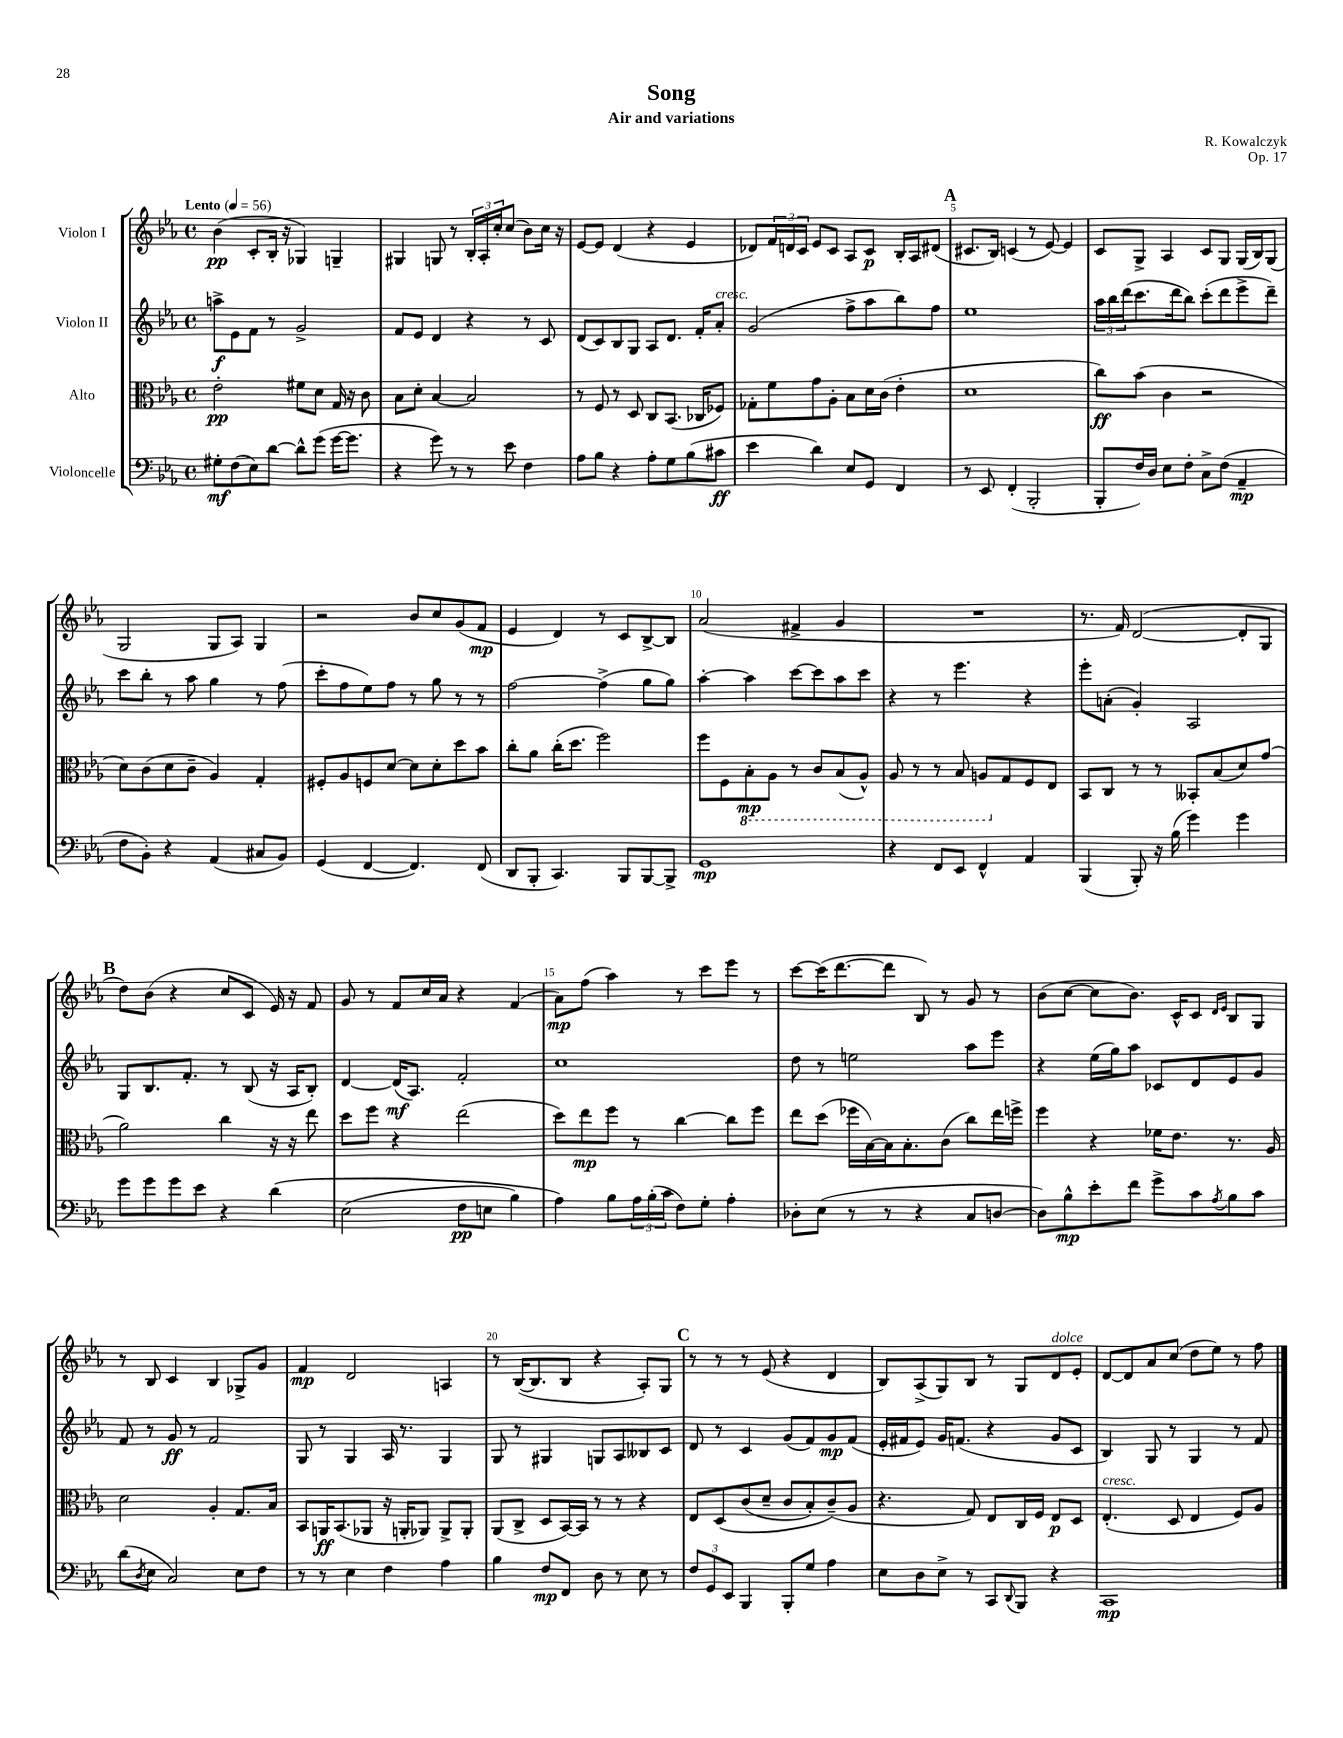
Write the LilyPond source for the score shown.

\header { title = "Song" composer = "R. Kowalczyk" subtitle = "Air and variations" opus = "Op. 17" }
<<
\new StaffGroup <<
\new Staff = "s0" \with { instrumentName = "Violon I" } {
    \clef treble \key ees \major \defaultTimeSignature \time 4/4 \tempo "Lento" 4 = 56
    bes'4\pp( c'8-. bes16-. r16 ges4) g4-- |
    gis4 g8 r8 \tuplet 3/2 { bes16-. aes16-. c''16-. } c''8( bes'8) c''16 r16 |
    ees'8~ ees'8 d'4( r4 ees'4 |
    des'8) \tuplet 3/2 { f'16 d'16 c'16 } ees'8 c'8 aes8 c'8\p bes16-. aes16 dis'8( |
    \mark \markup { \bold "A" } cis'8. bes16) c'4( r8 ees'8~) ees'4 |
    c'8 g8-> aes4 c'8 g8 g16( bes16) g8( |
    g2 g8 aes8) g4 |
    r2 bes'8 c''8 g'8( f'8\mp |
    ees'4 d'4) r8 c'8 bes8~-> bes8 |
    aes'2( fis'4-> g'4 |
    R1 |
    r8. f'16) d'2~( d'8-. g8 |
    \mark \markup { \bold "B" } d''8) bes'8( r4 c''8 c'8 ees'16) r16 f'8 |
    g'8 r8 f'8 c''16 aes'16 r4 f'4( |
    aes'8\mp) f''8( aes''4) r8 c'''8 ees'''8 r8 |
    c'''8~ c'''16( d'''8.~ d'''8 bes8) r8 g'8 r8 |
    bes'8( c''8~ c''8 bes'8.) c'16-^ c'8 \grace { d'16 ees'16 } bes8 g8 |
    r8 bes8 c'4 bes4 ges8-> g'8 |
    f'4\mp d'2 a4 |
    r8 bes16~( bes8. bes8 r4 aes8-.) g8 |
    \mark \markup { \bold "C" } r8 r8 r8 ees'8( r4 d'4 |
    bes8) aes8->( g8) bes8 r8 g8 d'8^\markup { \italic "dolce" } ees'8-. |
    d'8~ d'8 aes'8 c''8( d''8 ees''8) r8 f''8 \bar "|." |
}
\new Staff = "s1" \with { instrumentName = "Violon II" } {
    \clef treble \key ees \major \defaultTimeSignature \time 4/4
    a''8->\f ees'8 f'8 r8 g'2-> |
    f'8 ees'8 d'4 r4 r8 c'8 |
    d'8( c'8) bes8 g8 aes8 d'8. f'16-. aes'8-.^\markup { \italic "cresc." } |
    g'2( f''8-> aes''8 bes''8) f''8 |
    \mark \markup { \bold "A" } ees''1 |
    \tuplet 3/2 { aes''16 bes''16 d'''16( } c'''8. d'''16 bes''8) c'''8-.( d'''8 ees'''8-> d'''8--) |
    c'''8 bes''8-. r8 aes''8 g''4 r8 f''8( |
    c'''8-. f''8 ees''8) f''8 r8 g''8 r8 r8 |
    f''2~ f''4->( g''8 g''8) |
    aes''4~-. aes''4 c'''8~ c'''8 aes''8 c'''8 |
    r4 r8 ees'''4. r4 |
    ees'''8-. a'8-.( g'4-.) aes2 |
    \mark \markup { \bold "B" } g8 bes8. f'8.-. r8 bes8( r16 aes16 bes8-.) |
    d'4~ d'16\mf( aes8.) f'2-. |
    c''1 |
    d''8 r8 e''2 aes''8 ees'''8 |
    r4 ees''16( g''16) aes''8 ces'8 d'8 ees'8 g'8 |
    f'8 r8 g'8\ff r8 f'2 |
    g8 r8 g4 aes16 r8. g4 |
    g8 r8 gis4 g8 aes8 beses8 c'8 |
    \mark \markup { \bold "C" } d'8 r8 c'4 g'8( f'8) g'8\mp f'8( |
    ees'16-. fis'16 ees'8) g'16 f'8.( r4 g'8 c'8 |
    bes4) g8 r8 g4 r8 f'8 \bar "|." |
}
\new Staff = "s2" \with { instrumentName = "Alto" } {
    \clef alto \key ees \major \defaultTimeSignature \time 4/4
    ees'2-.\pp fis'8 d'8 g16 r16 c'8 |
    bes8 d'8-. bes4~ bes2 |
    r8 f8 r8 d8 c8 bes,8.( ces16 fes8) |
    ges8-. f'8 g'8 aes8-. bes8 d'16 c'16( ees'4-. |
    \mark \markup { \bold "A" } d'1 |
    c''8\ff) bes'8( c'4 r2 |
    d'8) c'8( d'8 c'8-- aes4) g4-. |
    fis8-. aes8 f8 d'8~ d'8 d'8-. d''8 bes'8 |
    c''8-. aes'8 c''16-.( d''8. f''2) |
    f''8 f8 \ottava #-1 bes,8-.\mp aes,8 r8 c8 bes,8( aes,8-^) |
    aes,8 r8 r8 bes,8 a,8 \ottava #0 g8 f8 ees8 |
    bes,8 c8 r8 r8 beses,8-. bes8( d'8) g'8( |
    \mark \markup { \bold "B" } aes'2) c''4 r16 r16 ees''8 |
    d''8 f''8 r4 ees''2( |
    d''8) ees''8\mp f''8 r8 c''4~ c''8 f''8 |
    ees''8 d''8( fes''16 bes16~) bes16 bes8.-. c'8( c''8) ees''16 f''16-> |
    f''4 r4 fes'16 ees'8. r8. aes16 |
    d'2 aes4-. g8. bes16 |
    bes,8 a,16\ff bes,8.( aes,8 r16 a,16-. aes,8) aes,8-> aes,8-. |
    aes,8( c8-> d8 bes,16~) bes,16 r8 r8 r4 |
    \mark \markup { \bold "C" } ees8 d8\( c'8( d'8-- c'8 bes8-.) c'8--(\) aes8 |
    r4. g8) ees8 c16 f16 ees8\p d8 |
    ees4.-.^\markup { \italic "cresc." }( d8 ees4 f8) aes8 \bar "|." |
}
\new Staff = "s3" \with { instrumentName = "Violoncelle" } {
    \clef bass \key ees \major \defaultTimeSignature \time 4/4
    gis8-.\mf f8( ees8) d'8~ d'8-^ g'8( g'16~ g'8. |
    r4 g'8) r8 r8 ees'8 f4 |
    aes8 bes8 r4 aes8-. g8 bes8( cis'8\ff |
    ees'4 d'4) ees8 g,8 f,4 |
    \mark \markup { \bold "A" } r8 ees,8 f,4-.( bes,,2-. |
    bes,,8-. f16) d16 ees8 f8-. c8-> f8( aes,4--\mp |
    f8 bes,8-.) r4 aes,4( cis8 bes,8) |
    g,4( f,4~ f,4.) f,8( |
    d,8 bes,,8-. c,4.) bes,,8 bes,,8~ bes,,8-> |
    g,1\mp |
    r4 f,8 ees,8 f,4-^ aes,4 |
    bes,,4( bes,,8-.) r16 bes16( g'4) g'4 |
    \mark \markup { \bold "B" } g'8 g'8 g'8 ees'8 r4 d'4\( |
    ees2( f8\pp e8 bes4) |
    aes4\) bes8 \tuplet 3/2 { aes16 bes16-.( c'16 } f8) g8-. aes4-. |
    des8-. ees8( r8 r8 r4 c8 d8~ |
    d8) bes8-^\mp ees'8-. f'8 g'8-> c'8 \acciaccatura { aes8 } bes8 c'8 |
    d'8( \acciaccatura { d8 } ees8 c2) ees8 f8 |
    r8 r8 ees4 f4 aes4 |
    bes4 f8\mp f,8 d8 r8 ees8 r8 |
    \mark \markup { \bold "C" } \tuplet 3/2 { f8 g,8 ees,8 } bes,,4 bes,,8-. g8 aes4 |
    ees8 d8 ees8-> r8 c,8 \appoggiatura { d,8 } bes,,8 r4 |
    c,1\mp \bar "|." |
}
>>
>>
\layout { \context { \Score \override BarNumber.break-visibility = ##(#f #t #t) barNumberVisibility = #(every-nth-bar-number-visible 5) } }
